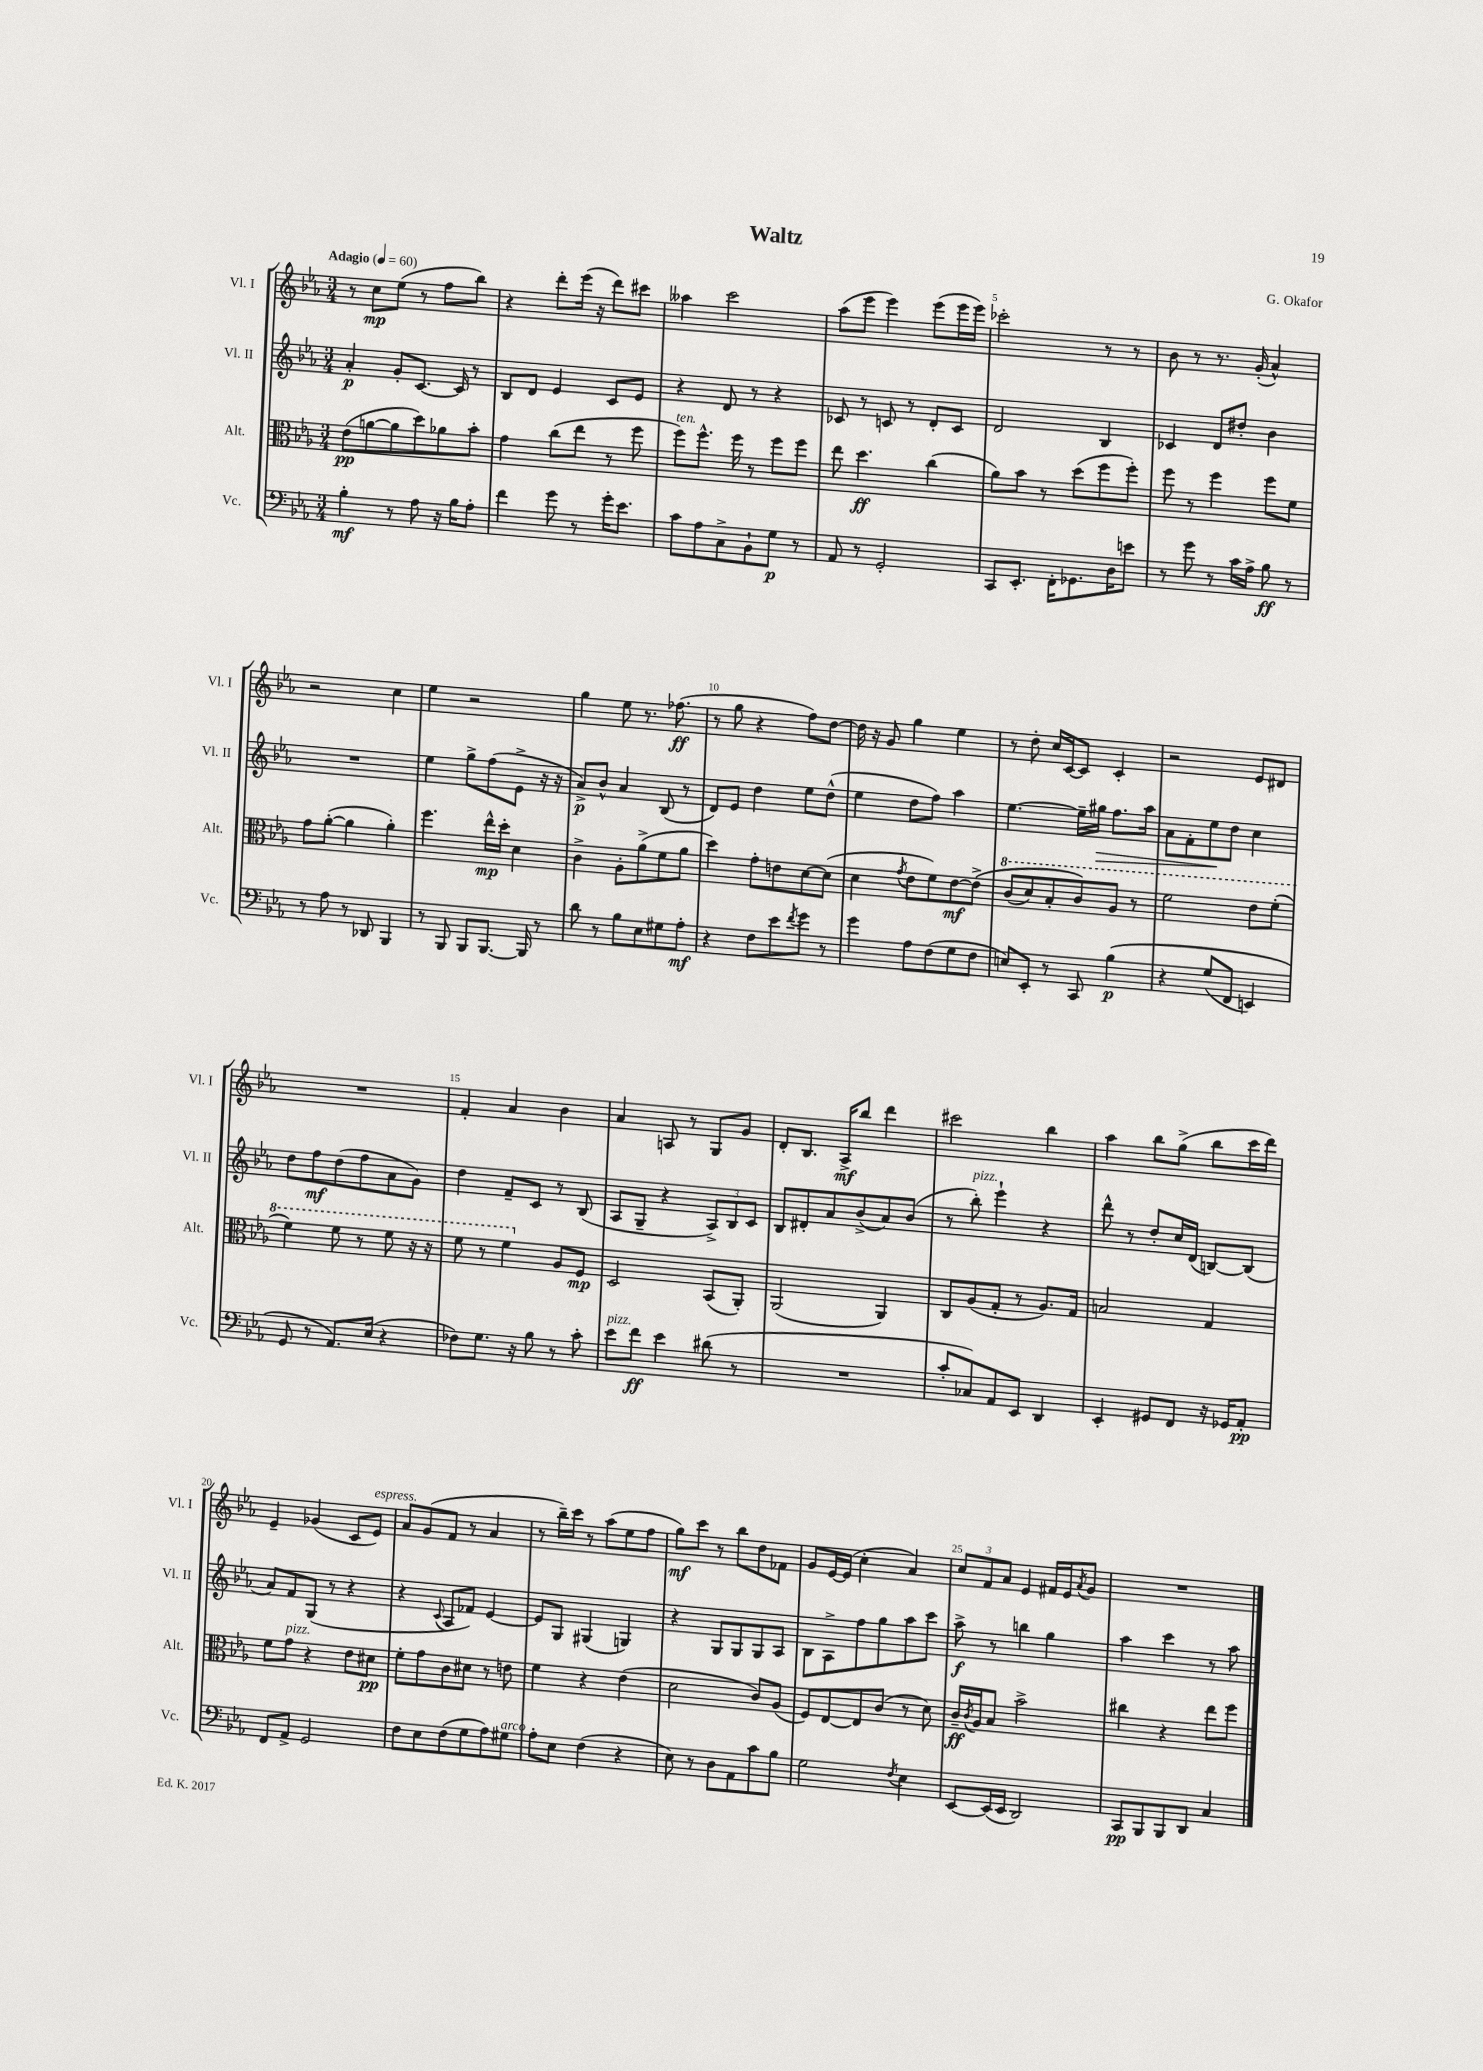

**kern	**kern	**kern	**kern
*staff4	*staff3	*staff2	*staff1
*clefF4	*clefC3	*clefG2	*clefG2
*k[b-e-a-]	*k[b-e-a-]	*k[b-e-a-]	*k[b-e-a-]
*M3/4	*M3/4	*M3/4	*M3/4
*MM60	*MM60	*MM60	*MM60
4B-'	(8e-	4a-'	8r
.	[8a	.	8cc
8r	8a]	8g'	(8ee-
8A-	8dd)	[8.c	8r
16r	8a-	.	8ff
16B-	.	16c]	.
8A-'	8b-'	8r	8bb-)
=	=	=	=
4f	4g	8B-	4r
.	.	8d	.
8g	(8cc	4e-	8ddd'
8r	8ee-	.	(16eee-
.	.	.	16r
16g'	8r	8c	8ddd)
8.e-	.	.	.
.	8ff	8e-	8ccc#
=	=	=	=
8c	8ff)	4r	4aa--
8A-	8.ff^^	.	.
8C^	.	8d	2ccc
.	16ff	.	.
8BB-`	8r	8r	.
8G	8ff	4r	.
8r	8ff	.	.
=	=	=	=
8AA-	8ee-	8c-	(8aa-
8r	4.dd	8r	8eee-
2GG'	.	8c	4eee-)
.	.	8r	.
.	(4cc	8d'	(8eee-
.	.	8c	16eee-
.	.	.	16eee-)
=	=	=	=
8CC	8a-)	2d	2ccc-'
8.EE-'	8b-	.	.
.	8r	.	.
16FF'	.	.	.
8.GG-	(8dd	.	.
.	8ff	4B-	8r
16D	.	.	.
8e	8ff')	.	8r
=	=	=	=
8r	8ff	4c-	8b-
8g	8r	.	8r
8r	4ff	8d	8.r
16c	.	8dd#'	.
16A-^	.	.	(16g'
8B-	8ff	4b-	4a-^^)
8r	8f	.	.
=	=	=	=
8r	8g	2.r	2r
8A-	([8a-'	.	.
8r	4a-]	.	.
8DD-	.	.	.
4BBB-	4a-')	.	4cc
=	=	=	=
8r	4.ff	4ee-	4ee-
8BBB-	.	.	.
8BBB-	.	8gg^	2r
[8.BBB-	16ee-^^	(8ff	.
.	16dd'	.	.
.	4d	8e-^	.
16BBB-]	.	.	.
8r	.	16r	.
.	.	16r	.
=	=	=	=
8d	4c^	8a-^)	4gg
8r	.	8b-^^	.
8B-	8A-'	4a-	8ee-
8E-	(8a-^	.	8.r
8G#	8f	(8B-	.
.	.	.	(8.ff-
8A-'	8a-	8r	.
=	=	=	=
4r	4dd)	8d)	8r
.	.	8e-	8gg
8F	8g'	4dd	4r
8e-	8e	.	.
8qf	.	.	.
8g	[8d	8ee-	8ff)
8r	(8d]	(8dd^^	[8dd
=	=	=	=
4g	4d	4ee-	16dd]
.	.	.	16r
.	.	.	8g
.	8qg	.	.
8A-	8e-	8dd	4gg
(8F	8f)	8ff)	.
8G	[8e-	4aa-	4ee-
8F	&(8e-^]	.	.
=	=	=	=
8E)	(8cc	[4.ee-	8r
8EE-'	8dd)	.	8dd'
8r	8b-'	.	16cc
.	.	.	[16c
8CC	8cc&)	16ee-~]	8c]
.	.	16gg#	.
&(4B-	8a-	8.ff	4c'
.	8r	.	.
.	.	16aa-	.
=	=	=	=
4r	2ff	8a-	2r
.	.	8f'	.
(8G	.	8ee-	.
8FF	.	8dd	.
4EE)	8ee-	4cc	8e-
.	(8ff'	.	8d#
=	=	=	=
8GG	4ff)	8dd	2.r
8r	.	8ff	.
8.AA-&)	8ff	(8dd	.
.	8r	8ff	.
(16E-	.	.	.
4r	8ff	8a-	.
.	16r	8g)	.
.	16r	.	.
=	=	=	=
8F-)	8ff	4dd	4f'
8.G	8r	.	.
.	4ff	8f~	4a-
16r	.	.	.
8B-	.	8c	.
8r	8A-	8r	4b-
8c'	8F	(8B-	.
=	=	=	=
8e-	2D	8A-	4a-
8f	.	8G~	.
4e-	.	4r	8A
.	.	.	8r
(8d#	(8BB-	12A-^)	8G
.	.	12B-	.
8r	8AA-')	.	8g
.	.	12c	.
=	=	=	=
2.r	(2AA-	8B-	8d'
.	.	8d#'	8.B-
.	.	8a-	.
.	.	.	16A-^
.	.	(8b-^	8bb-
.	4AA-)	8a-)	4ddd
.	.	(8b-	.
=	=	=	=
8c'	8C	8r	2ccc#
8C-)	(8A-	8bb-')	.
8AA-	8G'	4eee-`	.
8EE-	8r	.	.
4DD	8.A-)	4r	4bb-
.	16G	.	.
=	=	=	=
4EE-'	2B	8ddd^^	4aa-
.	.	8r	.
8GG#	.	8dd'	8bb-
8FF	.	16cc	(8gg^
.	.	(16d	.
16r	4G	[8B)	8bb-
16GG-	.	.	.
8AA-'	.	(8B]	16ccc
.	.	.	16ddd)
=	=	=	=
8FF	8f	8a-)	4e-~
8AA-^	8g	8f	.
2GG	4r	(8G	(4g-
.	.	8r	.
.	8e-	4r	8c
.	8d#	.	8e-)
=	=	=	=
8F	8f'	4r	8a-
8E-	8g	.	(8g
.	.	8qqc	.
(8F	8c	8A-	8f
8G	8d#	8f-)	8r
8A-)	8r	[4e-	4a-
8G#	8e	.	.
=	=	=	=
8A-'	4f	8e-]	8r
8E-	.	8G	16bb-~)
.	.	.	16ccc
(4F	4r	(4G#	8r
.	.	.	(8aa-
4r	(4e-	4G)	8ee-
.	.	.	8ff
=	=	=	=
8E-)	2d	4r	8gg)
8r	.	.	8ccc
8D	.	8G	8r
8AA-	.	8G	8bb-
8c	8c)	8G	8dd
8B-	(8A-	8A-	8f-
=	=	=	=
2G	8F)	8B-	8g
.	[8E-	8A-^	[16e-
.	.	.	(16e-]
.	8E-]	8ff	4cc'
.	(8c	8gg	.
8qF	.	.	.
4E-	8r	8aa-	4a-)
.	8d)	8ccc	.
=	=	=	=
[8EE-	16c~	8aa-^	12cc
.	8qc	.	.
.	16A-	.	.
.	.	.	12f
(16EE-]	8B-	8r	.
.	.	.	12a-
16EE-	.	.	.
2DD)	2b-^	4bb	4e-
.	.	4gg	16f#
.	.	.	16e-
.	.	.	8qa-
.	.	.	8g
=	=	=	=
8CC	4cc#	4aa-	2.r
8BBB-	.	.	.
8BBB-	4r	4ccc	.
8DD	.	.	.
4C	8ee-	8r	.
.	8ff	8aa-	.
==	==	==	==
*-	*-	*-	*-
